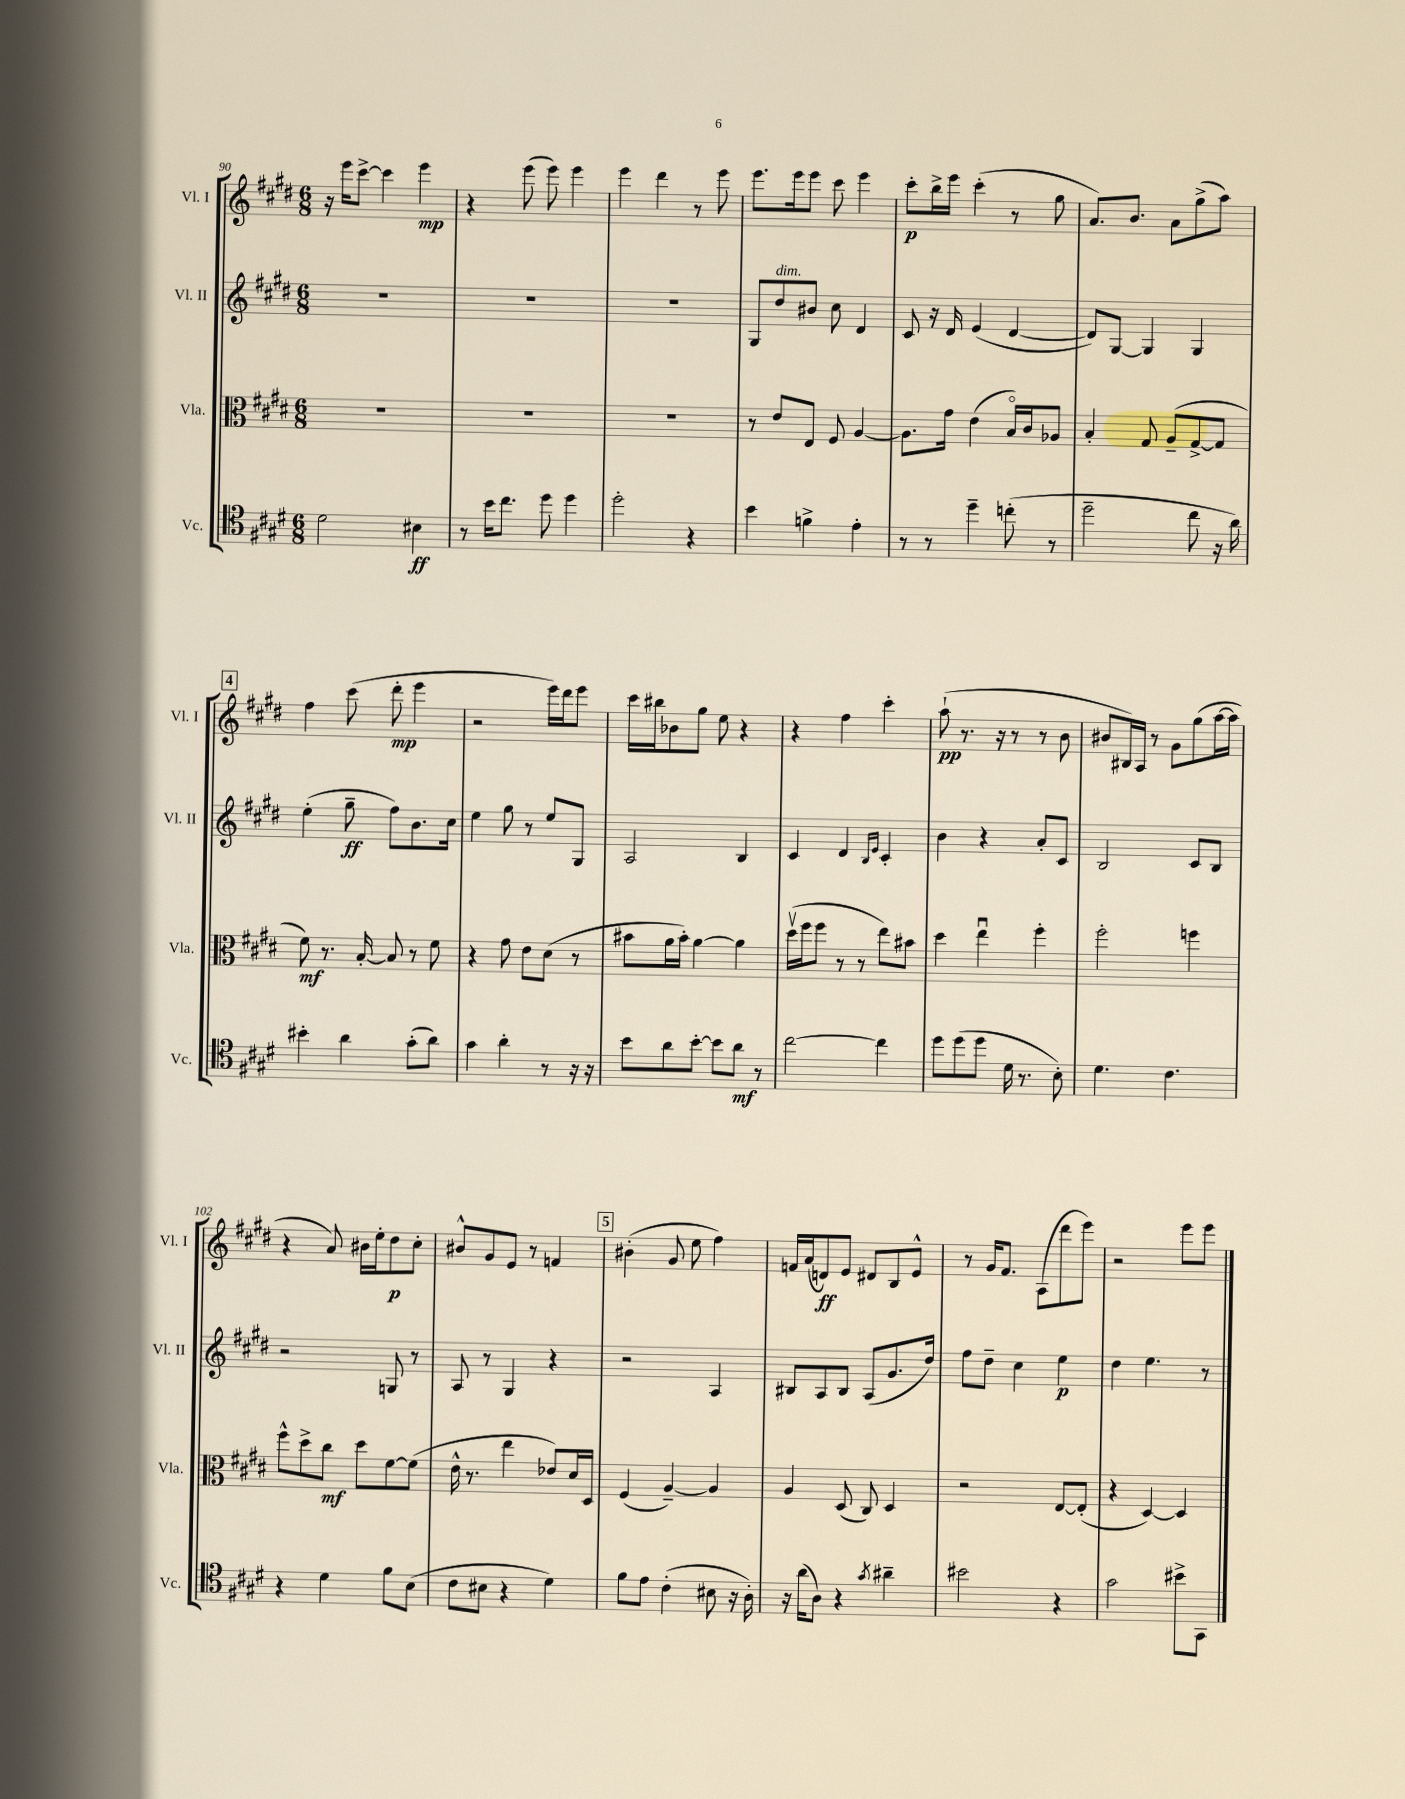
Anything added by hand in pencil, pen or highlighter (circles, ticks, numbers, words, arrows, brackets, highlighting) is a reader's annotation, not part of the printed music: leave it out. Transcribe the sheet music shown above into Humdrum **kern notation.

**kern	**kern	**kern	**kern
*staff4	*staff3	*staff2	*staff1
*clefC4	*clefC3	*clefG2	*clefG2
*k[f#c#g#d#]	*k[f#c#g#d#]	*k[f#c#g#d#]	*k[f#c#g#d#]
*M6/8	*M6/8	*M6/8	*M6/8
2d#	2.r	2.r	16r
.	.	.	16eee
.	.	.	[8ccc#^
.	.	.	4ccc#]
4B#	.	.	4eee
=	=	=	=
8r	2.r	2.r	4r
16b	.	.	.
8.cc#	.	.	.
.	.	.	(8eee
8dd#	.	.	8eee)
4dd#	.	.	4eee
=	=	=	=
2dd#'	2.r	2.r	4eee
.	.	.	4ddd#
4r	.	.	8r
.	.	.	8eee
=	=	=	=
4b	8r	8G#	8.eee
.	8e	8dd#	.
.	.	.	16eee
4f^	8E	8b#	8eee
.	8F#	8cc#	8ccc#
4e'	[4A	4d#	4eee
=	=	=	=
8r	8.A]	8c#	8ccc#'
8r	.	16r	16bb^
.	16g#	16d#	16eee
4dd#~	(4e	(4e	(4ccc#'
(8cc'	16Bo)	[4d#	8r
.	16c#	.	.
8r	8A-	.	8gg#
=	=	=	=
2dd#~	4B'	8d#])	8.a)
.	.	[8G#	.
.	.	.	8.b
.	8G#	4G#]	.
.	(8A~	.	8a
8cc#	[8G#^	4G#	(8gg#^
16r	8G#]	.	8aa)
16a)	.	.	.
=	=	=	=
4b#'	8f#)	(4ee'	4ff#
.	8.r	.	.
4a	.	8gg#~	(8ccc#
.	[16B'	.	.
.	8B]	8ff#)	8ddd#'
(8g#'	8r	8.b	4eee
8a)	8f#	.	.
.	.	16cc#	.
=	=	=	=
4g#	4r	4ee	2r
4a'	8g#	8gg#	.
.	8e	8r	.
8r	(8d#	8ee	16eee)
.	.	.	16ddd#
16r	8r	8G#	8eee
16r	.	.	.
=	=	=	=
8b	8b#	2A	16ccc#
.	.	.	16bb#
8a	16a	.	8b-
.	16b#')	.	.
[8b'	[4a	.	8gg#
8b]	.	.	8ee
8a	4a]	4B	4r
8r	.	.	.
=	=	=	=
[2cc#	(16dd#v	4c#	4r
.	16ff#	.	.
.	8ff#	.	.
.	8r	4d#	4ff#
.	8r	.	.
.	.	16qqB	.
.	.	16qqe	.
4cc#]	8ee)	4c#'	4ccc#'
.	8b#	.	.
=	=	=	=
8dd#	4dd#	4b	(8aa`
(8dd#	.	.	8.r
8dd#	4eeu	4r	.
.	.	.	16r
16d#	.	.	8r
8.r	.	.	.
.	4ff#'	8a'	8r
8B')	.	8c#	8b
=	=	=	=
4.d#	2ff#'	2B	8b#
.	.	.	16B#)
.	.	.	16A
.	.	.	8r
4.c#	.	.	8g#
.	4ff	8c#	(8gg#
.	.	8B	[16aa
.	.	.	16aa]
=	=	=	=
4r	8ff#^^	2r	4r
.	8dd#^	.	.
4d#	8cc#	.	8a)
.	8dd#	.	16b#
.	.	.	16ee'
8f#	[8f#	8G	8dd#
(8B	(8f#]	8r	8cc#'
=	=	=	=
8c#	16e^^	8A	8b#^^
.	8.r	.	.
8B#	.	8r	8g#
4r	4ee	4G#	8e
.	.	.	8r
4d#)	8e-)	4r	4f
.	16d#	.	.
.	16D#	.	.
=	=	=	=
8f#	(4F#	2r	(4b#'
8e	.	.	.
(4c#'	[4A~)	.	8g#
.	.	.	8ee
8B#	4A]	4A	4ff#)
16r	.	.	.
16A')	.	.	.
=	=	=	=
16r	4A	8B#	16f
(16a	.	.	(16a
8A)	.	8A	8d)
4r	(8D#	8B#	8e
.	8C#)	(8A	8d#
8qg#	.	.	.
4a#~	4D#	8.g#	8B
.	.	.	8e^^
.	.	16dd#)	.
=	=	=	=
2b#	2r	8ff#	8r
.	.	8dd#~	16g#
.	.	.	8.f#
.	.	4cc#	.
.	.	.	(8A
4r	[8E	4ee	8ddd#
.	(8E']	.	8eee)
=	=	=	=
2g#	4r	4dd#	2r
.	[4D#)	4.ee	.
8b#^	4D#]	.	8eee
8GG#	.	8r	8eee
==	==	==	==
*-	*-	*-	*-
